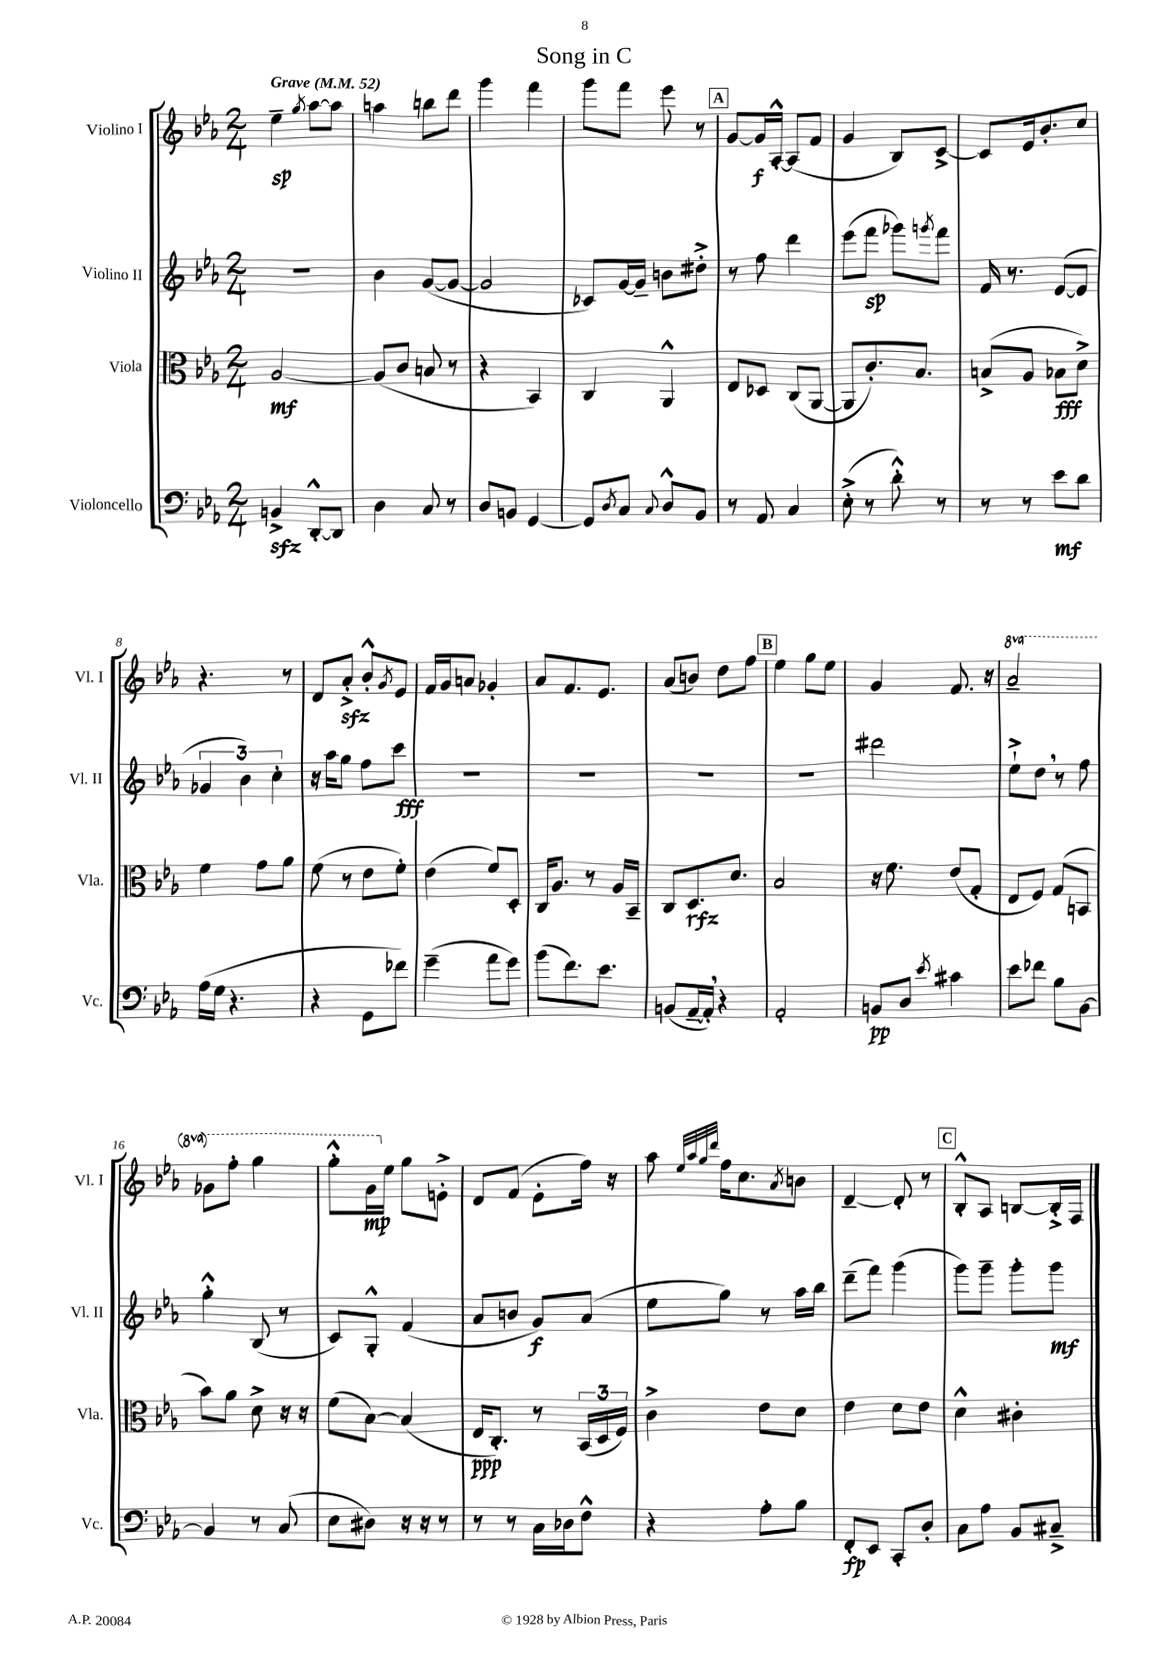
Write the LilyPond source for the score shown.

\header { title = "Song in C" }
<<
\new StaffGroup <<
\new Staff = "s0" \with { instrumentName = "Violino I" shortInstrumentName = "Vl. I" } {
    \clef treble \key ees \major \numericTimeSignature \time 2/4 \set Staff.ottavationMarkups = #ottavation-simple-ordinals \tempo "Grave" 4 = 52
    ees''4--\sp \acciaccatura { g''8 } aes''8~ aes''8 |
    a''4 b''8 d'''8 |
    g'''4 f'''4 |
    g'''8 f'''8 ees'''8 r8 |
    \mark \markup { \box "A" } g'8~ g'16\f aes16~-.-^ aes8( f'8 |
    g'4 bes8) c'8~-> |
    c'8 ees'16 bes'8.-. c''8 |
    r4. r8 |
    d'8 aes'8-.->\sfz bes'8-.-^ \acciaccatura { g'8 } ees'8 |
    f'16 g'16 a'8 ges'4-. |
    aes'8 f'8. ees'8. |
    aes'8( b'8) d''8 f''8 |
    \mark \markup { \box "B" } ees''4 g''8 ees''8 |
    g'4 f'8. r16 |
    \ottava #1 aes''2-- |
    ges''8 f'''8-. g'''4 |
    g'''8-.-^ g''16\mp \ottava #0 ees''16 g''8 e'8-.-> |
    d'8 f'8( ees'8-. f''16) r16 |
    aes''8 \grace { ees''32 aes''32 g''32 d'''32 } f''16 c''8. \acciaccatura { aes'8 } b'8 |
    d'4~-- d'8-. r8 |
    \mark \markup { \box "C" } bes8-.-^ aes8 b8~ b16-.-> f16 \bar "|." |
}
\new Staff = "s1" \with { instrumentName = "Violino II" shortInstrumentName = "Vl. II" } {
    \clef treble \key ees \major \numericTimeSignature \time 2/4
    r2 |
    bes'4 g'8~( g'8~ |
    g'2 |
    ces'8) g'16~ g'16-- b'8 dis''8-.-> |
    \mark \markup { \box "A" } r8 f''8 d'''4 |
    ees'''8( f'''8\sp ges'''8) \acciaccatura { g'''8 } f'''8 |
    f'16 r8. ees'8~( ees'8 |
    \tuplet 3/2 { ges'4 bes'4) c''4-. } |
    r16 aes''16 g''8 f''8 c'''8\fff |
    R2 |
    R2 |
    R2 |
    \mark \markup { \box "B" } R2 |
    dis'''2 |
    ees''8-!-> d''8 \breathe r8 f''8 |
    g''4-.-^ bes8( r8 |
    c'8) g8-.-^ f'4( |
    aes'8 b'8 g'8\f) aes'8( |
    ees''8 g''8) r8 aes''16 bes''16 |
    d'''8--( f'''8) g'''4( |
    \mark \markup { \box "C" } g'''8) g'''8-- g'''8-. g'''8\mf \bar "|." |
}
\new Staff = "s2" \with { instrumentName = "Viola" shortInstrumentName = "Vla." } {
    \clef alto \key ees \major \numericTimeSignature \time 2/4
    aes2~\mf |
    aes8( c'8 b8 r8 |
    r4 bes,4) |
    c4 aes,4-^ |
    \mark \markup { \box "A" } ees8 des8 c8( aes,8~ |
    aes,8 c'8.-.) bes8. |
    b8->( aes8 bes8\fff d'8->) |
    f'4 g'8 aes'8 |
    f'8( r8 ees'8 f'8-.) |
    ees'4( f'8) d8-. |
    c16 aes8. r8 aes16 bes,16-- |
    c8 d8.\rfz d'8. |
    \mark \markup { \box "B" } bes2 |
    r16 f'8. ees'8( g8-. |
    ees8 f8) g8( b,8 |
    bes'8) aes'8 d'8-> r16 r16 |
    f'8( bes8~) bes4( |
    ees16\ppp c8.-.) r8 \tuplet 3/2 { bes,16( d16 f16) } |
    c'4-> ees'8 d'8 |
    ees'4 d'8 ees'8 |
    \mark \markup { \box "C" } d'4-^ cis'4-. \bar "|." |
}
\new Staff = "s3" \with { instrumentName = "Violoncello" shortInstrumentName = "Vc." } {
    \clef bass \key ees \major \numericTimeSignature \time 2/4
    b,4->\sfz d,8~-.-^ d,8 |
    d4 c8 r8 |
    d8 b,8 g,4~ |
    g,8 \acciaccatura { d8 } c8 \appoggiatura { c8 } d8-^ bes,8 |
    \mark \markup { \box "A" } r8 aes,8 c4 |
    ees8-.->( r8 d'8-.-^) r8 |
    r8 r8 ees'8\mf d'8 |
    aes16( g16 r4. |
    r4 g,8 fes'8) |
    g'4--( aes'8 g'8) |
    bes'8( f'8.) ees'8. |
    b,8( aes,16~-- aes,16-.) \breathe r4 |
    \mark \markup { \box "B" } aes,2-. |
    b,8\pp d8 \acciaccatura { ees'8 } cis'4 |
    ees'8 fes'8 bes8 bes,8~ |
    bes,4 r8 c8( |
    ees8 dis8) r16 r16 r8 |
    r8 r8 c16 des16 f8-^ |
    r4 aes8-. bes8 |
    f,8-.\fp ees,8 c,8-. d8-. |
    \mark \markup { \box "C" } c8 aes8 bes,8 cis8---> \bar "|." |
}
>>
>>
